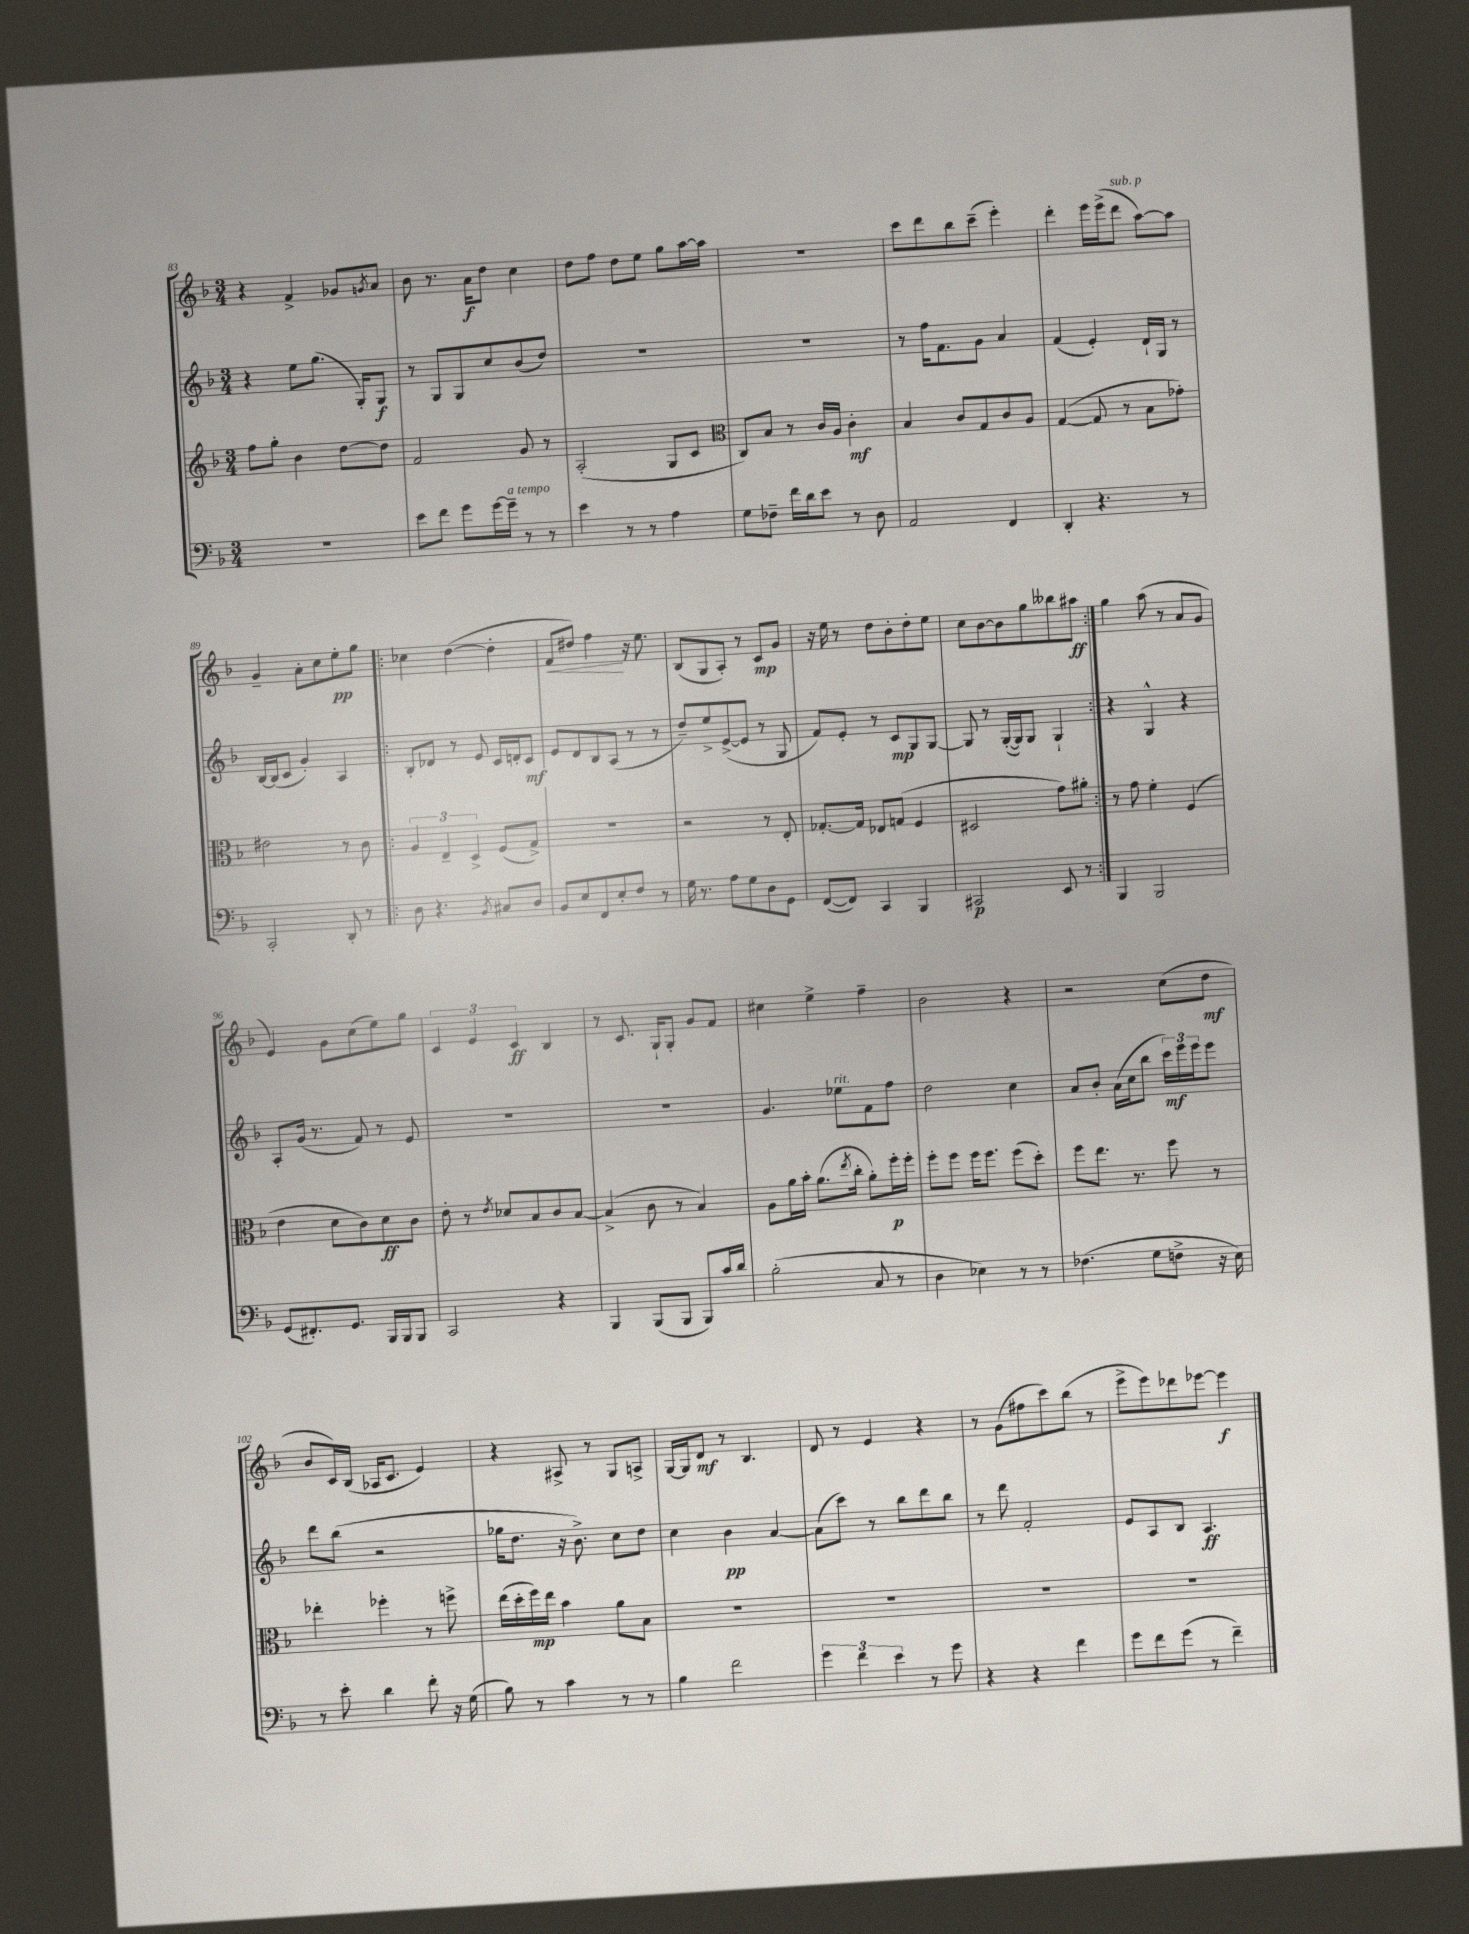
<<
\new StaffGroup <<
\new Staff = "s0" {
    \clef treble \key f \major \numericTimeSignature \time 3/4
    r4 f'4-> ges'8 \acciaccatura { g'8 } a'8 |
    bes'8 r8. a'16\f d''8 c''4 |
    d''8 f''8 d''8 e''8 g''8 a''16~ a''16 |
    R2. |
    c'''8 d'''8 bes''8 c'''8--( e'''4-.) |
    d'''4-. e'''16 e'''16->( d'''8^\markup { \italic "sub. p" } a''8~) a''8 |
    g'4-- a'8-. c''8 e''8-.\pp g''8 |
    \repeat volta 2 { ces''4 d''4~( d''4-. |
    f'8\< dis''8) f''4\! r16 e''8. |
    bes8( g8 a8-.) r8 c'8\mp g'8 |
    r16 e''16 r8 d''8 bes'8-. d''8-. e''8 |
    c''8 bes'8~ bes'8 g''8 beses''8 ais''8\ff | }
    g''4 a''8( r8 a'8 g'8 |
    e'4) g'8 c''8( e''8) g''8 |
    \tuplet 3/2 { c'4 e'4 c'4\ff } bes4 |
    r8 c'8. g16-! g8-. g'8 f'8 |
    cis''4 e''4-> f''4-- |
    bes'2 r4 |
    r2 c''8( d''8\mf |
    bes'8 c'16) bes16( aes16 c'8. e'4) |
    r4 ais8-> r8 g8 a8-> |
    g16~ g16 d'8\mf r8 bes4. |
    d'8 r8 e'4 r4 |
    r8 g'8( fis''8 c'''8) bes''8( r8 |
    e'''8-> e'''8) des'''8 ees'''8~ ees'''4\f \bar "|." |
}
\new Staff = "s1" {
    \clef treble \key f \major \numericTimeSignature \time 3/4
    r4 e''8 g''8.( g16-.) g8\f |
    r8 g8 g8 c''8 bes'8( d''8) |
    R2. |
    R2. |
    r8 f''16 f'8. g'8 a'4 |
    f'4( e'4-.) d'16-! g16 r8 |
    bes16~ bes16( c'8 g'4-.) a4 |
    \repeat volta 2 { bes8-. des'8 r8 e'8 c'16 d'16-. c'8\mf |
    e'8 d'8 bes8 a8( r8 r8 |
    d''8--) e''8-> e'8~->( e'8 r8 g8 |
    f'8) e'8-. r8 c'8\mp g8 g8~ |
    g8 r8 g16~-.( g16) g8 g4-! | }
    r4 g4-^ r4 |
    a8-. g'16( r8. f'8) r8 e'8 |
    R2. |
    R2. |
    g'4. ees''8^\markup { \italic "rit." } f'8 f''8 |
    d''2 c''4 |
    a'8 bes'8-. a'16( c''16 bes''8 \tuplet 3/2 { c'''16\mf) e'''16 e'''16 } e'''8 |
    d'''8 bes''8( r2 |
    ges''16 d''8. r16 bes'8.->) c''8 d''8 |
    c''4 bes'4\pp a'4~ |
    a'8( c'''8) r8 bes''8 d'''8 bes''8 |
    r8 d'''8 f'2-. |
    e'8 a8 bes8 a4.\ff \bar "|." |
}
\new Staff = "s2" {
    \clef treble \key f \major \numericTimeSignature \time 3/4
    f''8 g''8-. bes'4 d''8~ d''8 |
    f'2 g'8 r8 |
    a2-.( g8 c'8 |
    \clef alto c8) bes8 r8 c'16 a16 c'4-.\mf |
    bes4 c'8 g8 c'8 a8 |
    g4~( g8 r8 bes8 ges'8-.) |
    eis'2 r8 c'8 |
    \repeat volta 2 { \tuplet 3/2 { a4 e4-- d4-> } f8( g8->) |
    R2. |
    r2 r8 e8-. |
    ges8.~-. ges16 ees8 g8( f4 |
    dis2 g'8) ais'8-. | }
    r8 g'8 f'4-. f4( |
    e'4 d'8 c'8) d'8\ff c'8 |
    e'8-. r8 \acciaccatura { e'8 } des'8 bes8 c'8 bes8~ |
    bes4->( c'8 r8 bes4) |
    a8 a'16 bes'16-. a'8.( \acciaccatura { e''8 } c''16-. a'8-.) f''16-.\p f''16-. |
    f''8-. f''8 f''16 f''8. f''8( d''8-.) |
    f''8 e''8. r8. f''8 r8 |
    ees''4-. fes''4-. r8 f''8-> |
    e''16( d''16-. f''16\mp) e''16 bes'4 a'8 bes8 |
    R2. |
    R2. |
    R2. |
    R2. \bar "|." |
}
\new Staff = "s3" {
    \clef bass \key f \major \numericTimeSignature \time 3/4
    R2. |
    e'8 f'8 g'8 g'16~ g'16--^\markup { \italic "a tempo" } r8 r8 |
    e'4 r8 r8 a4 |
    g8 fes8-- f'16 d'16 e'8 r8 d8 |
    a,2 f,4 |
    d,4-. r4. r8 |
    c,2-. d,8-. r8 |
    \repeat volta 2 { d8 r4. \acciaccatura { bes,8 } cis8 d8 |
    bes,8 e8 f,8 e8-. f8 r8 |
    g16 r8. a8 g8 d8 g,8 |
    f,8~( f,8) c,4 bes,,4 |
    cis,2\p e,8 r8 | }
    bes,,4 bes,,2 |
    g,8( fis,8.-.) g,8. bes,,16 bes,,16 bes,,8 |
    c,2 r4 |
    bes,,4 bes,,8( bes,,8 bes,,8) c'16 d'16 |
    bes2-.( c8 r8 |
    d4 ees4) r8 r8 |
    fes4.( g8 f8-> r16 e16) |
    r8 e'8-. d'4 f'8-. r16 g16( |
    bes8) r8 c'4 r8 r8 |
    bes4 f'2 |
    \tuplet 3/2 { g'4 f'4 e'4 } r8 g'8 |
    r4 r4 f'4 |
    g'8 f'8 g'8( r8 f'4--) \bar "|." |
}
>>
>>
\layout { \context { \Score currentBarNumber = #83 } }
